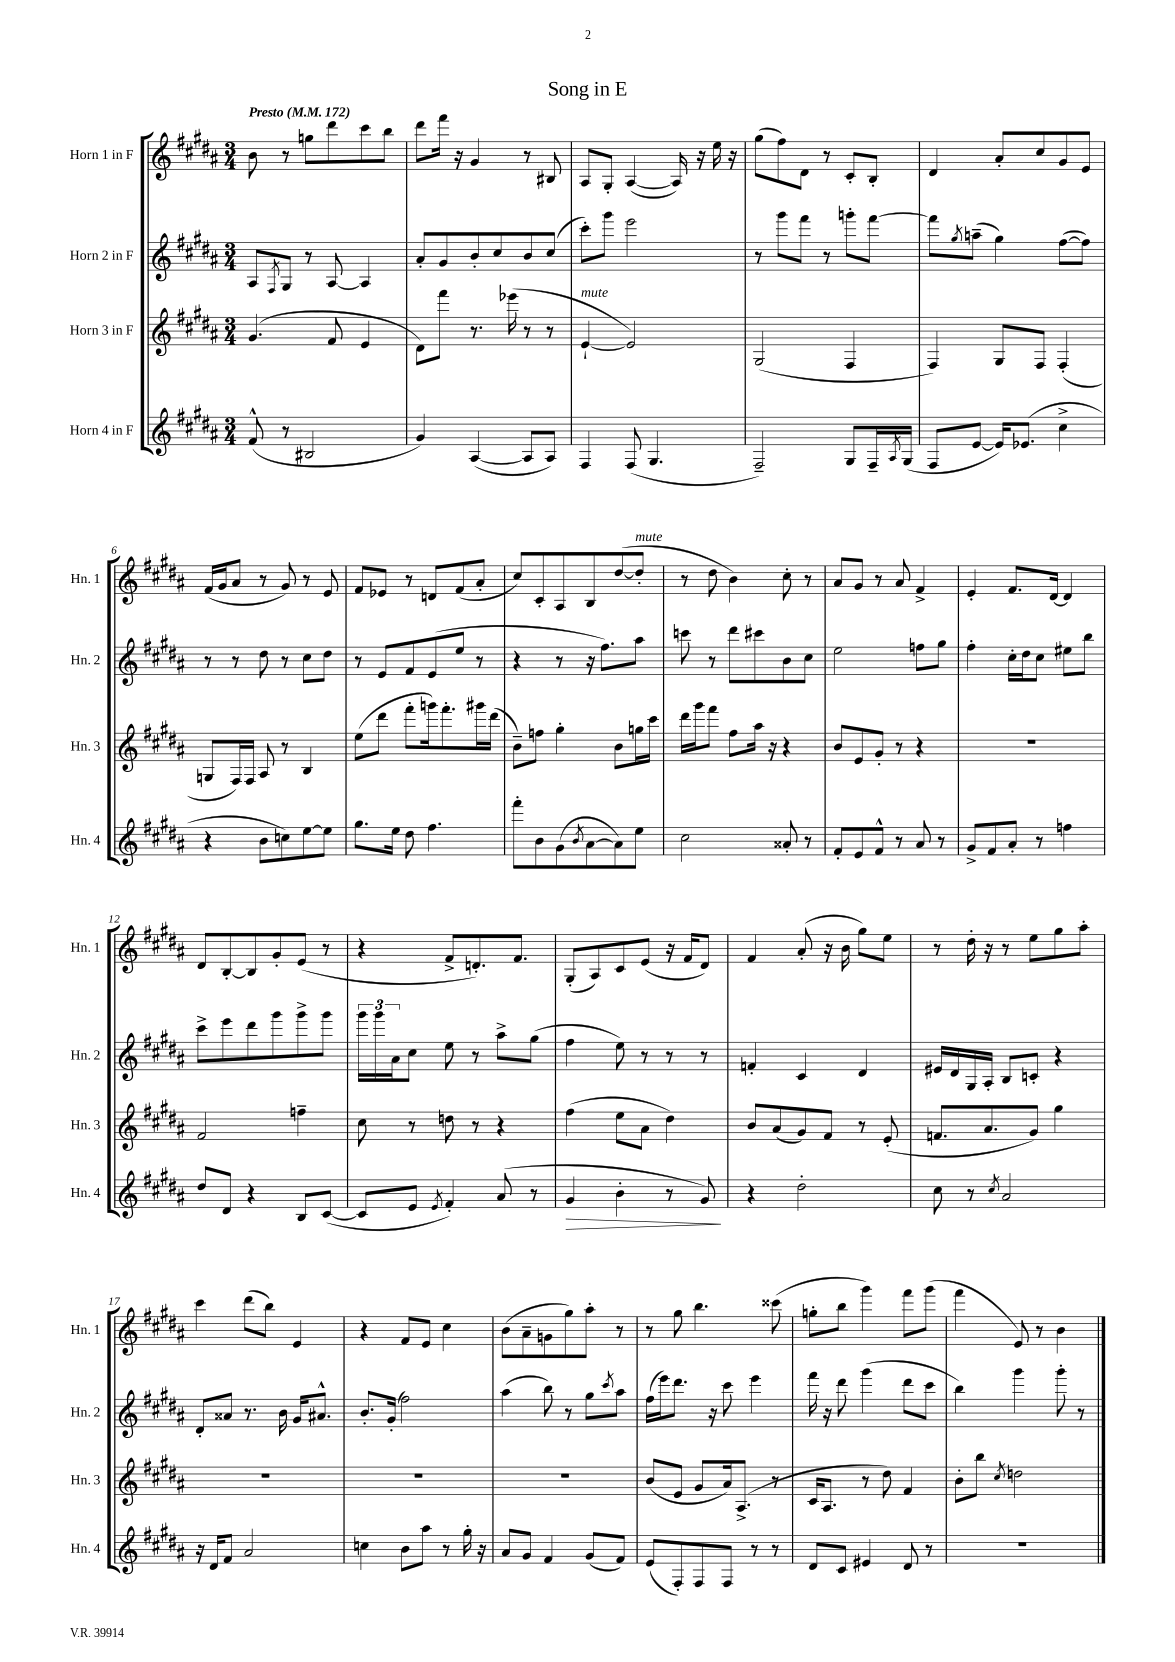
\header { title = "Song in E" }
<<
\new StaffGroup <<
\new Staff = "s0" \with { instrumentName = "Horn 1 in F" shortInstrumentName = "Hn. 1" } {
    \clef treble \key b \major \numericTimeSignature \time 3/4 \tempo "Presto" 4 = 172
    b'8 r8 g''8 dis'''8 cis'''8 b''8 |
    dis'''8 fis'''16 r16 gis'4 r8 bis8 |
    ais8 gis8-. ais4~( ais16) r16 e''16 r16 |
    gis''8( fis''8) dis'8 r8 cis'8-. b8-. |
    dis'4 ais'8-. cis''8 gis'8 e'8 |
    fis'16( gis'16 ais'8 r8 gis'8) r8 e'8 |
    fis'8 ees'8 r8 d'8 fis'8( ais'8-. |
    cis''8) cis'8-. ais8 b8 dis''8~( dis''8-.^\markup { \italic "mute" } |
    r8 dis''8 b'4) cis''8-. r8 |
    ais'8 gis'8 r8 ais'8 fis'4-> |
    e'4-. fis'8. dis'16~ dis'4 |
    dis'8 b8~-. b8 gis'8-. e'8( r8 |
    r4 fis'8-> d'8.-.) fis'8. |
    gis8-.( ais8) cis'8 e'8( r16 fis'16 dis'8) |
    fis'4 ais'8-.( r16 b'16 gis''8) e''8 |
    r8 dis''16-. r16 r8 e''8 gis''8 ais''8-. |
    cis'''4 dis'''8( b''8) e'4 |
    r4 fis'8 e'8 cis''4 |
    b'8( ais'8-- g'8 gis''8) ais''8-. r8 |
    r8 gis''8 b''4. cisis'''8( |
    g''8-. b''8 gis'''4) fis'''8 gis'''8( |
    fis'''4 e'8) r8 b'4 \bar "|." |
}
\new Staff = "s1" \with { instrumentName = "Horn 2 in F" shortInstrumentName = "Hn. 2" } {
    \clef treble \key b \major \numericTimeSignature \time 3/4
    ais8 \acciaccatura { fis8 } gis8 r8 ais8~ ais4 |
    ais'8-. gis'8 b'8-. cis''8 b'8 cis''8( |
    cis'''8-.) gis'''8 e'''2 |
    r8 gis'''8 fis'''8 r8 g'''8-. fis'''8~ |
    fis'''8 \acciaccatura { gis''8 } a''8--( gis''4) fis''8~( fis''8) |
    r8 r8 dis''8 r8 cis''8 dis''8 |
    r8 e'8 fis'8 e'8( e''8 r8 |
    r4 r8 r16 fis''8.) ais''8 |
    c'''8 r8 dis'''8 cis'''8 b'8 cis''8 |
    e''2 f''8 gis''8 |
    fis''4-. cis''16-. dis''16 cis''8 eis''8 b''8 |
    cis'''8-> e'''8 dis'''8 gis'''8 gis'''8-> gis'''8 |
    \tuplet 3/2 { gis'''16 gis'''16 ais'16 } cis''8 e''8 r8 ais''8-> gis''8( |
    fis''4 e''8) r8 r8 r8 |
    f'4-. cis'4 dis'4 |
    eis'16 dis'16 gis16 ais16-. b8 c'8-. r4 |
    dis'8-. aisis'8 r8. b'16 gis'16 ais'8.-^ |
    b'8.-. gis'16-.( fis''2) |
    ais''4( b''8) r8 gis''8 \acciaccatura { cis'''8 } ais''8 |
    fis''16( e'''16) dis'''8. r16 cis'''8 e'''4 |
    fis'''16 r16 dis'''8 gis'''4( dis'''8 cis'''8 |
    b''4) gis'''4 gis'''8-. r8 \bar "|." |
}
\new Staff = "s2" \with { instrumentName = "Horn 3 in F" shortInstrumentName = "Hn. 3" } {
    \clef treble \key b \major \numericTimeSignature \time 3/4
    gis'4.( fis'8 e'4 |
    dis'8) fis'''8 r8. ees'''16( r8 r8 |
    e'4~-!^\markup { \italic "mute" } e'2) |
    gis2( fis4 |
    fis4) gis8 fis8 fis4-.( |
    g8 fis16) fis16 ais8 r8 b4 |
    e''8( dis'''8 fis'''8-. g'''16) fis'''8.-. gis'''16 dis'''16( |
    b'8--) f''8 gis''4-. b'8 g''16 cis'''16 |
    dis'''16 gis'''16 fis'''8 fis''8 ais''16 r16 r4 |
    b'8 e'8 gis'8-. r8 r4 |
    R2. |
    fis'2 f''4-- |
    cis''8 r8 d''8 r8 r4 |
    fis''4( e''8 ais'8 dis''4) |
    b'8 ais'8( gis'8) fis'8 r8 e'8-.( |
    f'8. ais'8. gis'8) gis''4 |
    R2. |
    R2. |
    R2. |
    b'8( e'8 gis'8 ais'16) ais8.->( r8 |
    cis'16 ais8. r8 dis''8) fis'4 |
    b'8-. b''8 \acciaccatura { cis''8 } d''2 \bar "|." |
}
\new Staff = "s3" \with { instrumentName = "Horn 4 in F" shortInstrumentName = "Hn. 4" } {
    \clef treble \key b \major \numericTimeSignature \time 3/4
    fis'8-^( r8 bis2 |
    gis'4) ais4~( ais8 ais8) |
    fis4 fis8( gis4. |
    fis2--) gis8 fis16-- \acciaccatura { ais8 } gis16( |
    fis8 e'8~ e'16) ees'8.( cis''4-> |
    r4 b'8 c''8) e''8~ e''8 |
    gis''8. e''16 dis''8 fis''4. |
    fis'''8-. b'8 gis'8( \acciaccatura { b'8 } ais'8~ ais'8) e''8 |
    cis''2 aisis'8-. r8 |
    fis'8-. e'8 fis'8-^ r8 ais'8 r8 |
    gis'8-> fis'8 ais'8-. r8 f''4 |
    dis''8 dis'8 r4 b8 cis'8~( |
    cis'8 e'8 \acciaccatura { e'8 } fis'4-.) ais'8( r8 |
    gis'4\> b'4-. r8 gis'8\!) |
    r4 dis''2-. |
    cis''8 r8 \acciaccatura { cis''8 } ais'2 |
    r16 dis'16 fis'8 ais'2 |
    c''4 b'8 ais''8 r8 gis''16-. r16 |
    ais'8 gis'8 fis'4 gis'8( fis'8) |
    e'8( fis8-.) fis8 fis8 r8 r8 |
    dis'8 cis'8 eis'4 dis'8 r8 |
    R2. \bar "|." |
}
>>
>>
